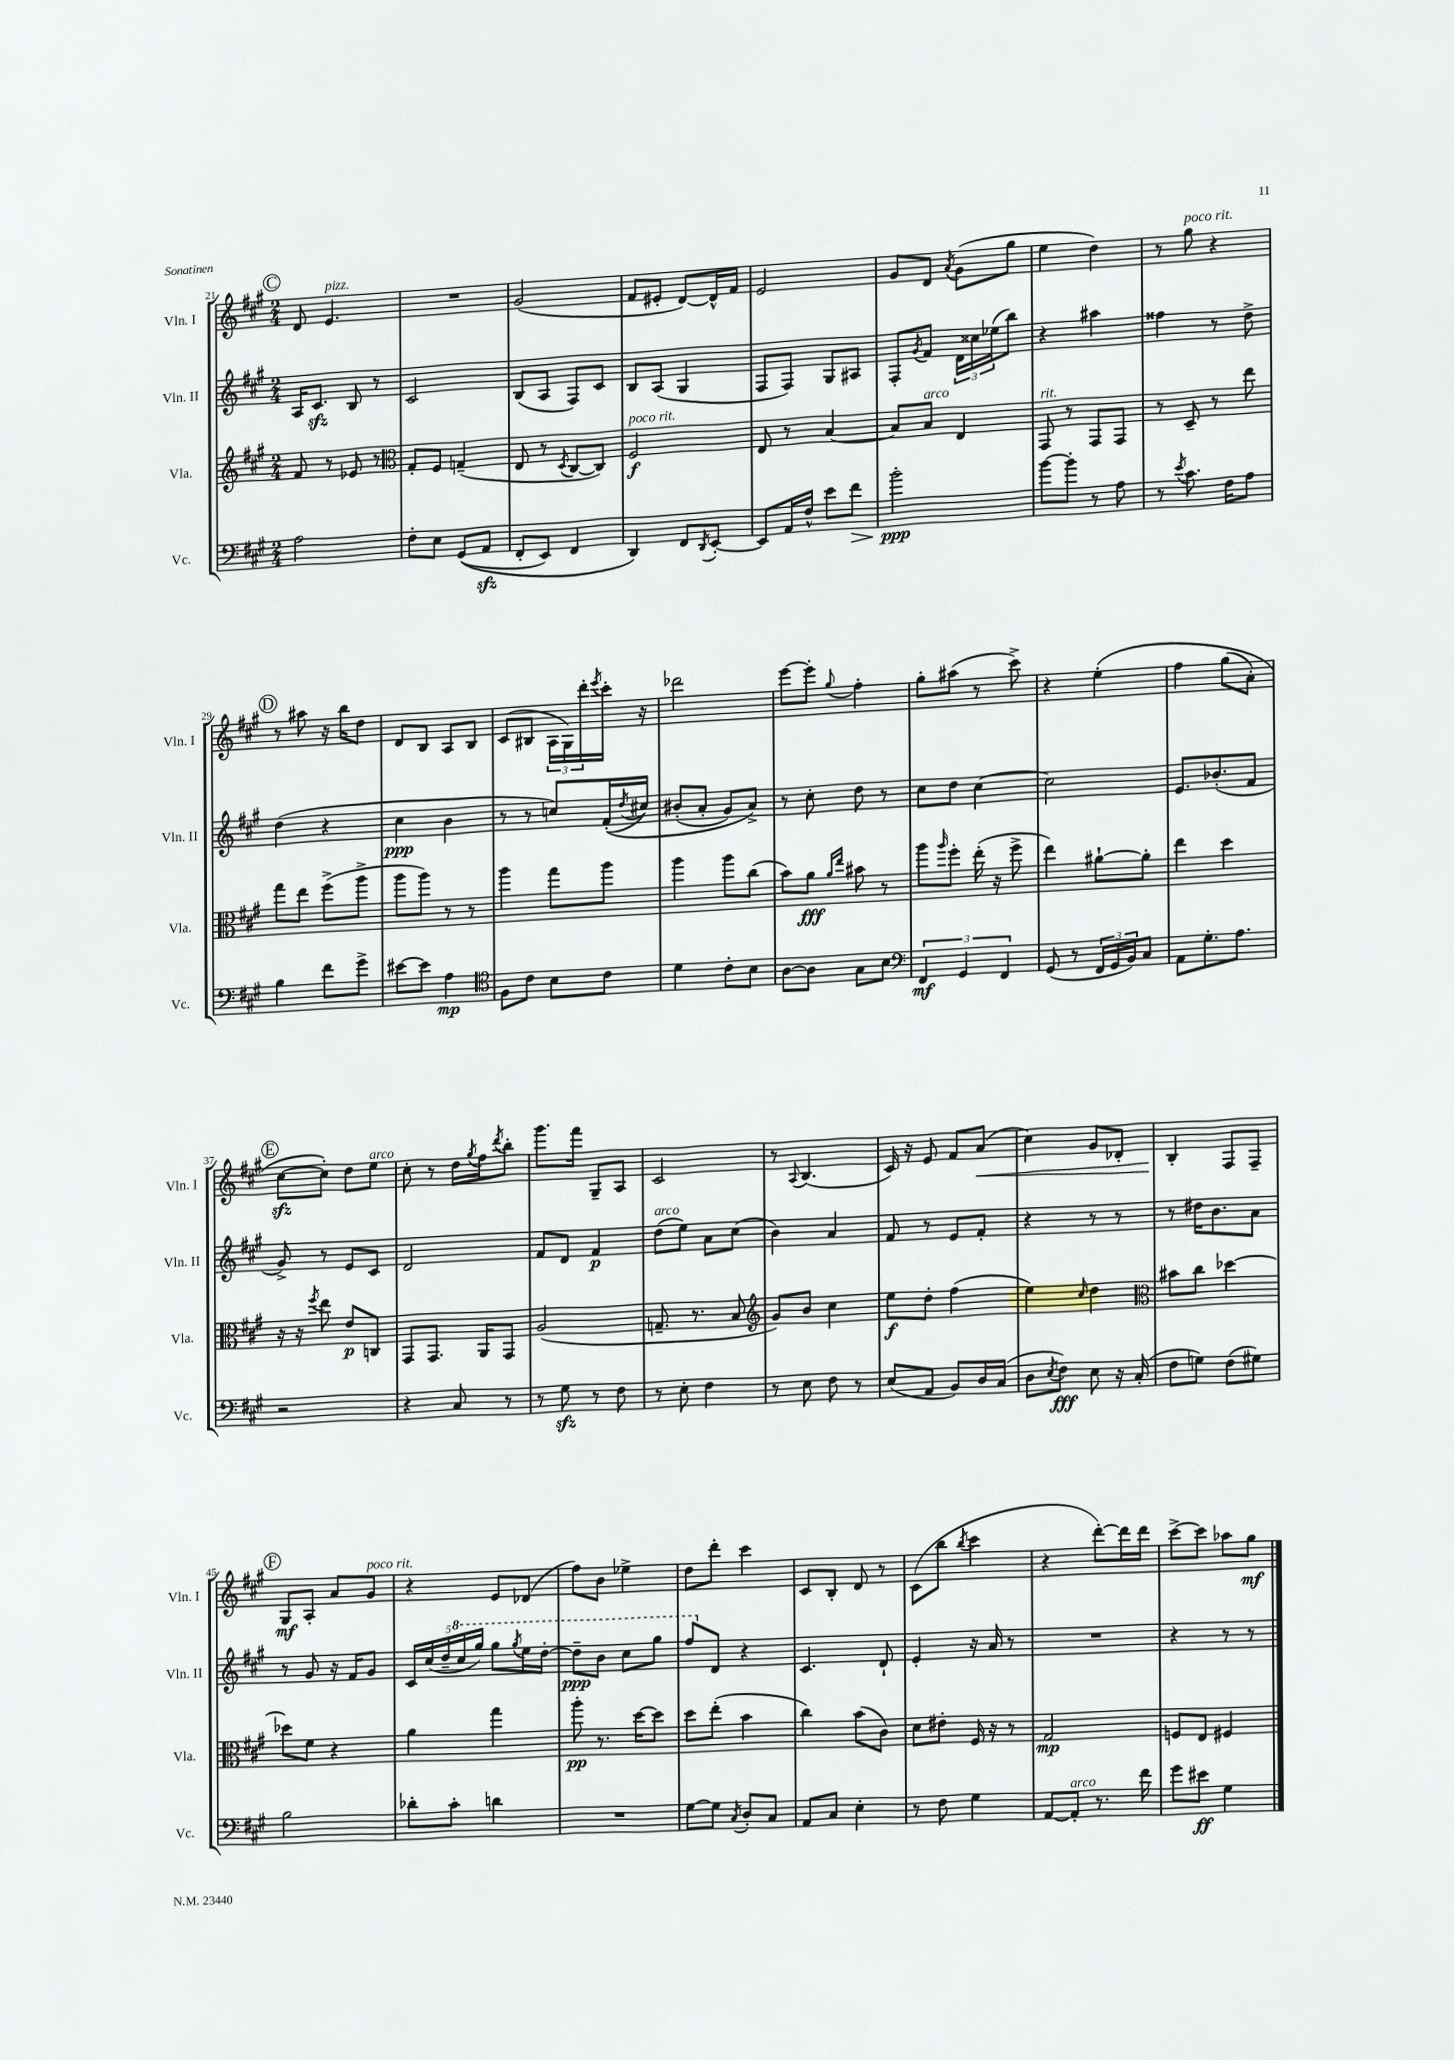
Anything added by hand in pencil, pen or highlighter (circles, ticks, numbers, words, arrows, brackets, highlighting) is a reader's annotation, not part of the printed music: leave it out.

**kern	**dynam	**kern	**dynam	**kern	**dynam	**kern	**dynam
*part4	*part4	*part3	*part3	*part2	*part2	*part1	*part1
*staff4	*staff4	*staff3	*staff3	*staff2	*staff2	*staff1	*staff1
*I"Vc.	*	*I"Vla.	*	*I"Vln. II	*	*I"Vln. I	*
*I'Vc.	*	*I'Vla.	*	*I'Vln. II	*	*I'Vln. I	*
*clefF4	*	*clefG2	*	*clefG2	*	*clefG2	*
*k[f#c#g#]	*	*k[f#c#g#]	*	*k[f#c#g#]	*	*k[f#c#g#]	*
*M2/4	*	*M2/4	*	*M2/4	*	*M2/4	*
!!LO:REH:place=s1:t=C
=21	=21	=21	=21	=21	=21	=21	=21
2A\	.	8f#/	.	16A/KL	.	8d/	.
.	.	.	.	8.c#zz/J	.	.	.
!	!	!	!	!	!	!LO:TX:a:i:t=pizz.	!
.	.	8r	.	.	.	4.e/	.
.	.	8e-X/	.	8B/	.	.	.
.	.	8r	.	8r	.	.	.
=22	=22	=22	=22	=22	=22	=22	=22
*	*	*clefC3	*	*	*	*	*
8F#'\L	.	8G#'/L	.	2c#/	.	2r	.
8E\J	.	8F#/J	.	.	.	.	.
((8GG#/L	.	(4Gn~/	.	.	.	.	.
8AAzz/J	.	.	.	.	.	.	.
=23	=23	=23	=23	=23	=23	=23	=23
8FF#'/L	.	8E/	.	(8B/L	.	(2g#/	.
8EE/J)	.	8r	.	8A/J	.	.	.
.	.	8qD/	.	.	.	.	.
4FF#/	.	[8C#/L	.	8F#/L)	.	.	.
.	.	8C#/J])	.	8c#/J	.	.	.
=24	=24	=24	=24	=24	=24	=24	=24
!	!	!LO:TX:a:i:t=poco rit.	!	!	!	!	!
4DD/)	.	2F#/	f	8B/L	.	8f#/L	.
.	.	.	.	(8A/J	.	8e#X'/J	.
8FF#/L	.	.	.	4G#/	.	[8d/L)	.
8qDD/	.	.	.	.	.	.	.
[8EE'/J	.	.	.	.	.	16d^^/L]	.
.	.	.	.	.	.	16f#/JJ	.
=25	=25	=25	=25	=25	=25	=25	=25
8EE/L]	.	8E/	.	8F#/L	.	2e/	.
16AA/L	.	8r	.	8F#/J)	.	.	.
16F#^^/JJ	.	.	.	.	.	.	.
8e\L	.	[4B/	.	8G#/L	.	.	.
!	!LO:HP:b	!	!	!	!	!	!
8f#\J	>	.	.	8A#X/J	.	.	.
=26	=26	=26	=26	=26	=26	=26	=26
2b'\	ppp	8B/L]	.	8F#'/L	.	8g#/L	.
.	.	.	.	8qg#/	.	.	.
!	!	!LO:TX:a:i:t=arco	!	!	!	!	!
.	.	8B/J	.	8f#/J	.	8d/J	.
.	.	.	.	.	.	8qa/	.
.	.	4E/	.	24d\LL	.	(8g#\L	.
.	.	.	.	24cc##X\	.	.	.
.	.	.	.	(24ee-X\J	.	.	.
.	.	.	.	8bb\J)	.	8gg#\J	.
.	]	.	.	.	.	.	.
=27	=27	=27	=27	=27	=27	=27	=27
!	!	!LO:TX:a:i:t=rit.	!	!	!	!	!
[8b\L	.	8GG#/	.	4r	.	4ee\	.
8b'\J]	.	8r	.	.	.	.	.
8r	.	8GG#/L	.	4aa#X\	.	4dd\)	.
8A\	.	8GG#/J	.	.	.	.	.
=28	=28	=28	=28	=28	=28	=28	=28
8r	.	8r	.	4ff##X\	.	8r	.
8qe/	.	.	.	.	.	.	.
!	!	!	!	!	!	!LO:TX:a:i:t=poco rit.	!
8.c#\	.	8D~/	.	.	.	8gg#\	.
.	.	8r	.	8r	.	4r	.
16F#\KL	.	.	.	.	.	.	.
8A\J	.	8ee\	.	8dd^\	.	.	.
!!LO:LB:g=z
!!LO:REH:place=s1:t=D
=29	=29	=29	=29	=29	=29	=29	=29
4B\	.	8gg#\L	.	(4dd\	.	8r	.
.	.	8ee\J	.	.	.	8aa#X\	.
8f#\L	.	(8ff#^\L	.	4r	.	16r	.
.	.	.	.	.	.	16bb\KL	.
8g#^\J	.	8aa^\J	.	.	.	8dd\J	.
=30	=30	=30	=30	=30	=30	=30	=30
[8e#X\L	.	8aa\L	.	4cc#\	ppp	8d/L	.
8e#\J]	.	8aa\J)	.	.	.	8B/J	.
4A\	mp	8r	.	4b\	.	8A/L	.
.	.	8r	.	.	.	8B/J	.
=31	=31	=31	=31	=31	=31	=31	=31
*clefC4	*	*	*	*	*	*	*
8F#\L	.	4aa\	.	8r	.	(8c#/L	.
8c#\J	.	.	.	8r	.	8B#X/J	.
8B\L	.	8gg#\L	.	8ccn/L)	.	24A\LL	.
.	.	.	.	.	.	24G#\)	.
.	.	.	.	.	.	24ddd'\	.
.	.	.	.	.	.	8qeee/	.
8c#\J	.	8aa\J	.	((16f#'/L	.	16ccc#'\JJ	.
.	.	.	.	8qdd/	.	.	.
.	.	.	.	16cc#X/JJ)	.	16r	.
=32	=32	=32	=32	=32	=32	=32	=32
4d\	.	4aa\	.	(8b#X'/L	.	2ddd-X\	.
.	.	.	.	8a'/J	.	.	.
8c#'\L	.	8aa\L	.	8g#/L)	.	.	.
8B\J	.	(8cc#\J	.	8a^/J)	.	.	.
=33	=33	=33	=33	=33	=33	=33	=33
[8A\L	.	8b\L)	.	8r	.	[8eee\L	.
8A\J]	.	8a\J	fff	8cc#'\	.	8eee'\J]	.
.	.	16qqa/LL	.	.	.	.	.
.	.	16qqee/JJ	.	.	.	8qqgg#/	.
8G#\L	.	8b#X\	.	8dd\	.	4ff#'\	.
8B\J	.	8r	.	8r	.	.	.
=34	=34	=34	=34	=34	=34	=34	=34
*clefF4	*	*	*	*	*	*	*
6FF#/	mf	8aa\L	.	8cc#\L	.	8gg#'\L	.
.	.	16qqaa/	.	.	.	.	.
.	.	8ff#'\J	.	8dd\J	.	(8aa#X\J	.
6GG#/	.	.	.	.	.	.	.
.	.	(16ee'\	.	[4cc#\	.	8r	.
.	.	16r	.	.	.	.	.
6FF#/	.	.	.	.	.	.	.
.	.	8ff#^\	.	.	.	8ccc#^\)	.
=35	=35	=35	=35	=35	=35	=35	=35
(8GG#/	.	4ee\)	.	2cc#\]	.	4r	.
8r	.	.	.	.	.	.	.
24FF#/LL	.	[8a#X`\L	.	.	.	(4ee'\	.
24GG#/	.	.	.	.	.	.	.
24BB/J)	.	.	.	.	.	.	.
8C#/J	.	8a#'\J]	.	.	.	.	.
=36	=36	=36	=36	=36	=36	=36	=36
8AA\L	.	4ee\	.	8.e/L	.	4ff#\	.
8.G#'\	.	.	.	.	.	.	.
.	.	.	.	(8.b-X'/	.	.	.
.	.	4dd\	.	.	.	(8gg#\L	.
8.A\J	.	.	.	.	.	.	.
.	.	.	.	8f#/J	.	8a'\J)	.
!!LO:LB:g=z
!!LO:REH:place=s1:t=E
=37	=37	=37	=37	=37	=37	=37	=37
2r	.	16r	.	8g#^/)	.	[8cc#zz\L	.
.	.	16r	.	.	.	.	.
.	.	8qff#/	.	.	.	.	.
.	.	8ee\	.	8r	.	8cc#'\J])	.
.	.	8e/L	p	8e/L	.	8dd\L	.
!	!	!	!	!	!	!LO:TX:a:i:t=arco	!
.	.	8Cn/J	.	8c#/J	.	8ee\J	.
=38	=38	=38	=38	=38	=38	=38	=38
4r	.	8GG#/L	.	2d/	.	8cc#'\	.
.	.	8.GG#/J	.	.	.	8r	.
8C#/	.	.	.	.	.	16dd\LL	.
.	.	.	.	.	.	8qgg#/	.
.	.	16AA/KL	.	.	.	16ff#\J	.
.	.	.	.	.	.	8qddd/	.
8r	.	8GG#/J	.	.	.	8bb'\J	.
=39	=39	=39	=39	=39	=39	=39	=39
8r	.	(2A/	.	8f#/L	.	8.ggg#\L	.
8G#zz\	.	.	.	8d/J	.	.	.
.	.	.	.	.	.	16fff#\Jk	.
8r	.	.	.	4f#/	p	8G#~/L	.
8F#\	.	.	.	.	.	8A/J	.
=40	=40	=40	=40	=40	=40	=40	=40
!	!	!	!	!LO:TX:a:i:t=arco	!	!	!
8r	.	8.Gn~/	.	(8dd\L	.	2c#/	.
8E'\	.	.	.	8ee\J)	.	.	.
.	.	8.r	.	.	.	.	.
4F#\	.	.	.	8a\L	.	.	.
.	.	8B/	.	(8cc#\J	.	.	.
=41	=41	=41	=41	=41	=41	=41	=41
*	*	*clefG2	*	*	*	*	*
8r	.	8g#/L)	.	4b\)	.	8r	.
.	.	.	.	.	.	8qqA/	.
8E\	.	8b/J	.	.	.	(4.B/	.
8F#\	.	4cc#\	.	4a/	.	.	.
8r	.	.	.	.	.	.	.
=42	=42	=42	=42	=42	=42	=42	=42
(8E/L	.	8ee\L	f	8f#/	.	16c#/)	.
.	.	.	.	.	.	16r	.
8AA/J	.	8dd'\J	.	8r	.	8e/	.
8BB/L)	.	(4ff#\	.	8e/L	.	8f#/L	.
!	!	!	!	!	!	!	!LO:HP:b
16D/L	.	.	.	8f#'/J	.	(8a/J	<
(16C#/JJ	.	.	.	.	.	.	.
=43	=43	=43	=43	=43	=43	=43	=43
8D\L	.	4ee\)	.	4r	.	4cc#\)	.
8qE/	.	.	.	.	.	.	.
8F#\J)	fff	.	.	.	.	.	.
.	.	16qqcc#/	.	.	.	.	.
8E\	.	4dd\	.	8r	.	8g#/L	.
16r	.	.	.	8r	.	8d-X'/J	.
(16C#'/	.	.	.	.	.	.	.
=44	=44	=44	=44	=44	=44	=44	=44
*	*	*clefC3	*	*	*	*	*
8F#\L	.	8b#X\L	.	8r	.	4B'/	.
8Gn\J)	.	8cc#\J	.	16dd#X\KL	.	.	.
.	.	.	.	8.b\	.	.	.
(8F#\L	.	[4dd-X\	.	.	.	8F#/L	[
8G#X\J)	.	.	.	8a\J	.	8F#~/J	.
!!LO:LB:g=z
!!LO:REH:place=s1:t=F
=45	=45	=45	=45	=45	=45	=45	=45
2B\	.	8dd-X\L]	.	8r	.	8G#/L	mf
.	.	8f#\J	.	8g#/	.	8A'/J	.
.	.	4r	.	16r	.	8a/L	.
.	.	.	.	16f#/KL	.	.	.
!	!	!	!	!	!	!LO:TX:a:i:t=poco rit.	!
.	.	.	.	8g#/J	.	8g#/J	.
=46	=46	=46	=46	=46	=46	=46	=46
8d-X'\L	.	4a\	.	20c#/LL	.	4r	.
.	.	.	.	(20cc#/	.	.	.
.	.	.	.	20dd~/	.	.	.
8c#'\J	.	.	.	.	.	.	.
*	*	*	*	*8va	*	*	*
.	.	.	.	20ccc#/	.	.	.
.	.	.	.	20ggg#/JJ)	.	.	.
4dn\	.	4gg#\	.	8ggg#\L	.	8e/L	.
.	.	.	.	8qggg#/	.	.	.
.	.	.	.	16eee\L	.	(8d-X/J	.
.	.	.	.	[16ddd'\JJ	.	.	.
=47	=47	=47	=47	=47	=47	=47	=47
2r	.	8aa'\	pp	8ddd~\L]	ppp	8ff#\L)	.
.	.	8.r	.	8bb\J	.	8b\J	.
.	.	.	.	8ccc#\L	.	4ee-X^\	.
.	.	[16dd\KL	.	.	.	.	.
.	.	8dd\J]	.	8ggg#\J	.	.	.
=48	=48	=48	=48	=48	=48	=48	=48
[8G#\L	.	8dd\L	.	8fff#/L	.	8dd\L	.
*	*	*	*	*X8va	*	*	*
8G#\J]	.	(8ee'\J	.	8d/J	.	8ddd'\J	.
8qC#/	.	.	.	.	.	.	.
8D'/L	.	4b\	.	4r	.	4ccc#\	.
8C#/J	.	.	.	.	.	.	.
=49	=49	=49	=49	=49	=49	=49	=49
8AA/L	.	4cc#\)	.	4.c#/	.	8c#/L	.
8C#/J	.	.	.	.	.	8B'/J	.
4E'\	.	(8b\L	.	.	.	8d/	.
.	.	8c#\J)	.	8d`/	.	8r	.
=50	=50	=50	=50	=50	=50	=50	=50
8r	.	8d\L	.	4e'/	.	(8c#\L	.
8F#\	.	8e#X'\J	.	.	.	8bb\J	.
.	.	.	.	.	.	8qbb/	.
4G#\	.	16F#/	.	16r	.	4ccc#\	.
.	.	16r	.	16a/	.	.	.
.	.	8r	.	8r	.	.	.
=51	=51	=51	=51	=51	=51	=51	=51
[8AA/L	.	2G#/	mp	2r	.	4r	.
!LO:TX:a:i:t=arco	!	!	!	!	!	!	!
8AA'/J]	.	.	.	.	.	.	.
8.r	.	.	.	.	.	[8ddd'\L)	.
.	.	.	.	.	.	16ddd\L]	.
16f#\	.	.	.	.	.	16ddd\JJ	.
=52	=52	=52	=52	=52	=52	=52	=52
8g#\L	.	8Fn/L	.	4r	.	[8ccc#^\L	.
8e#X\J	ff	8E/J	.	.	.	8ccc#\J]	.
4G#\	.	4F#X/	.	8r	.	8aa-X\L	.
.	.	.	.	8r	.	8gg#\J	mf
==	==	==	==	==	==	==	==
*-	*-	*-	*-	*-	*-	*-	*-
